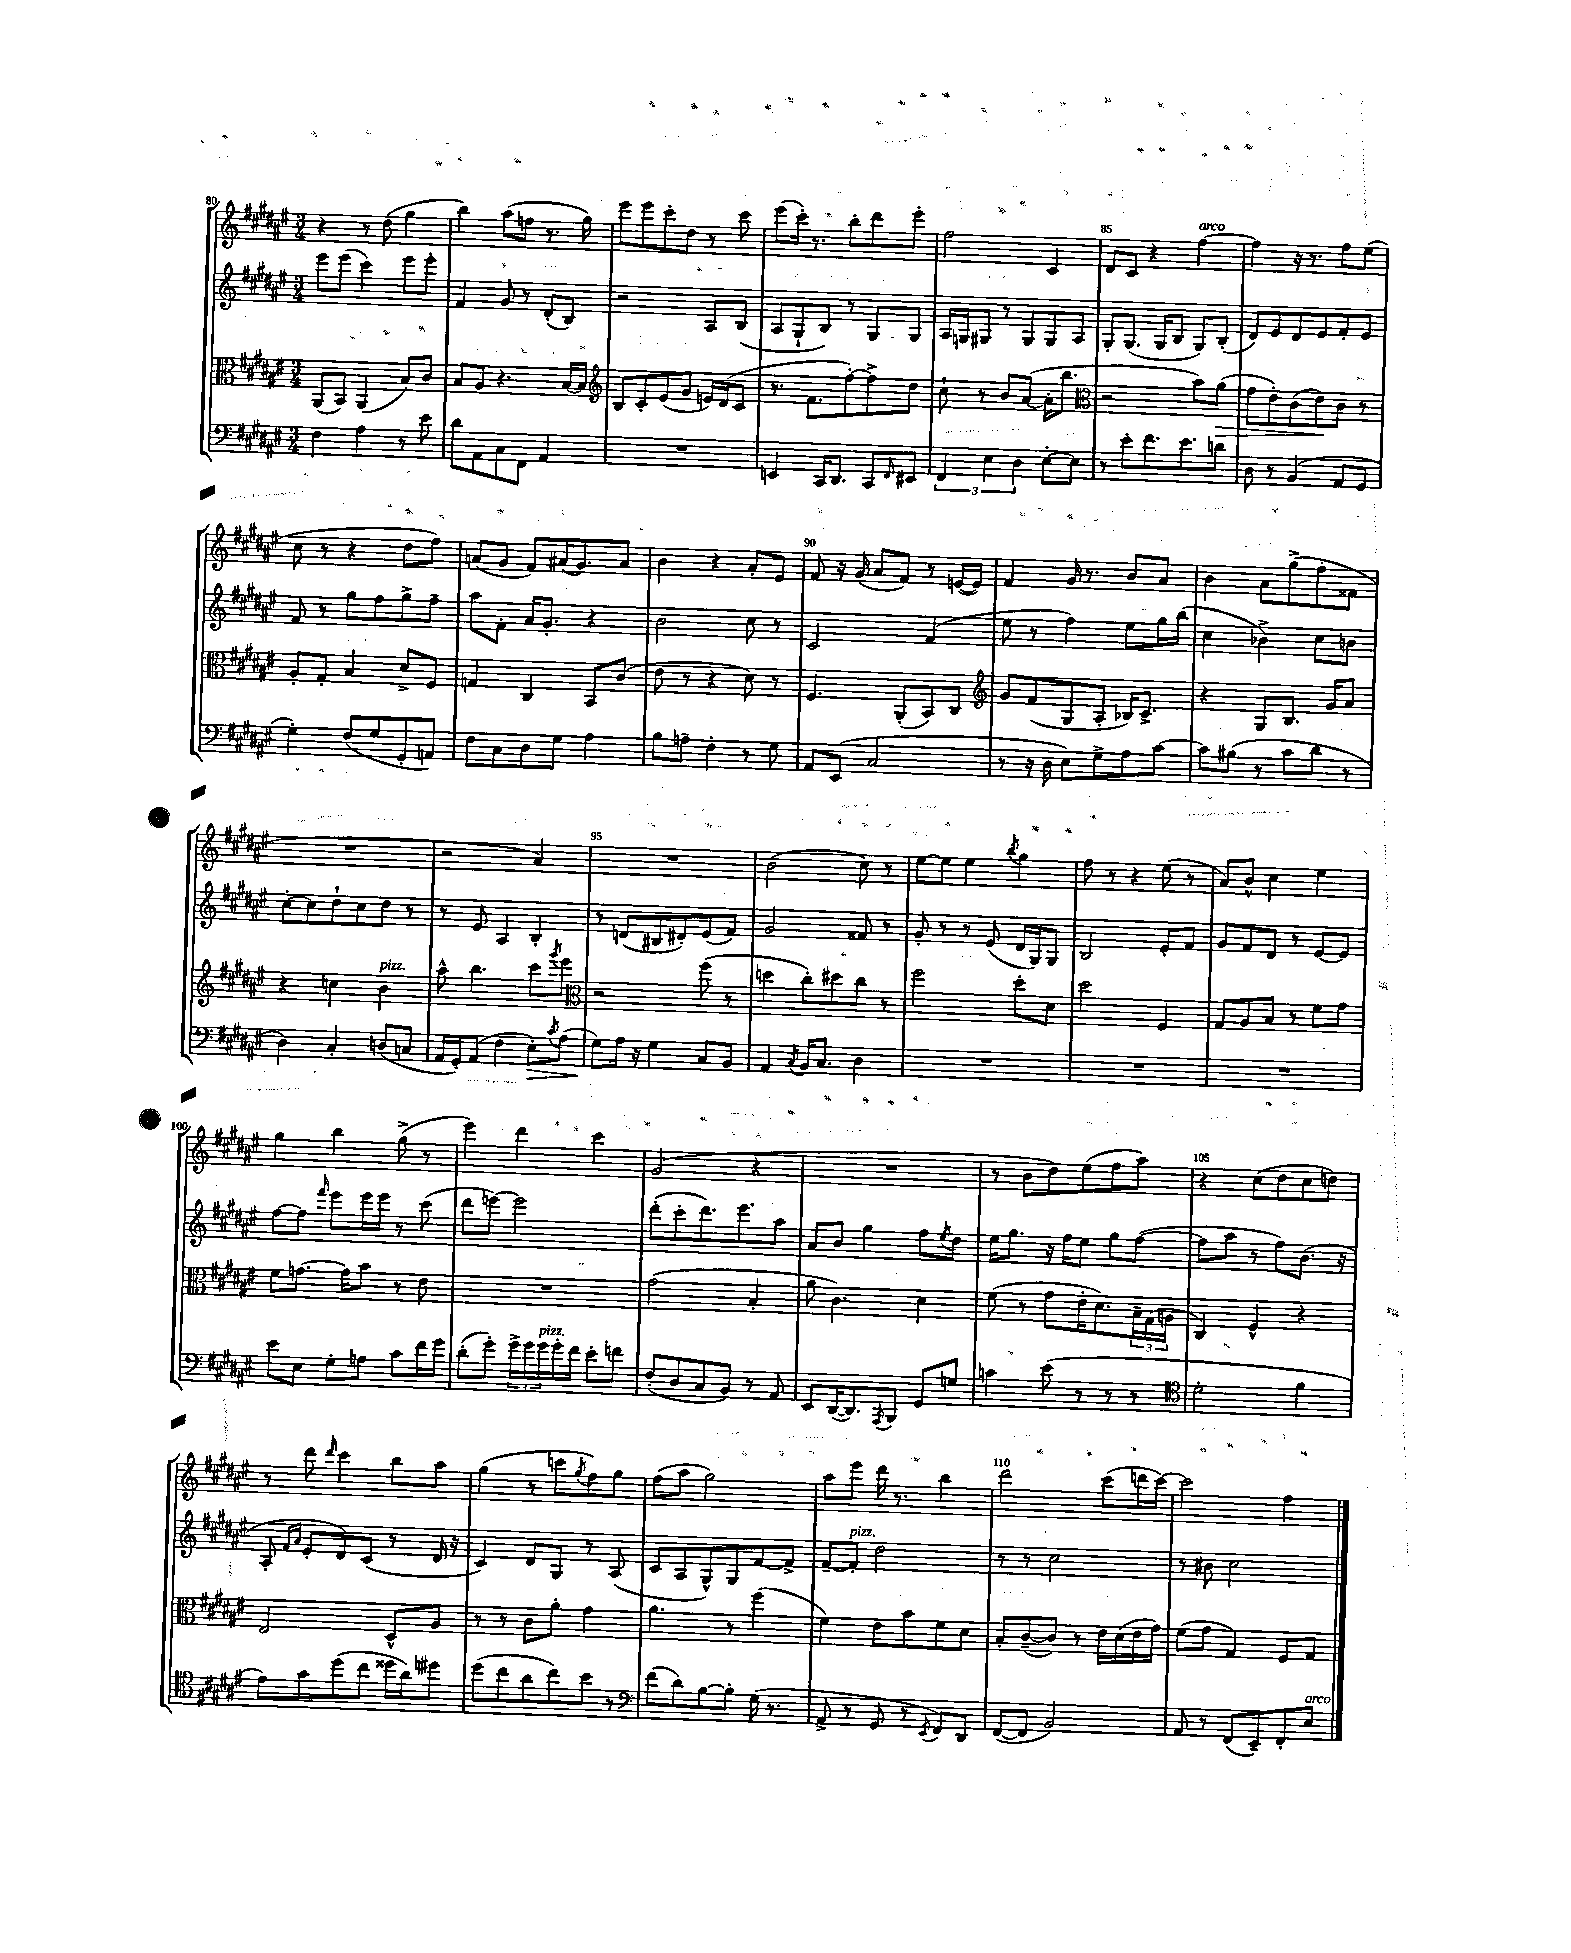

**kern	**dynam	**kern	**dynam	**kern	**kern
*part4	*part4	*part3	*part3	*part2	*part1
*staff4	*staff4	*staff3	*staff3	*staff2	*staff1
*clefF4	*	*clefC3	*	*clefG2	*clefG2
*k[f#c#g#d#a#e#]	*	*k[f#c#g#d#a#e#]	*	*k[f#c#g#d#a#e#]	*k[f#c#g#d#a#e#]
*M3/4	*	*M3/4	*	*M3/4	*M3/4
=80	=80	=80	=80	=80	=80
4F#\	.	(8AA#/L	.	8eee#\L	4r
.	.	8BB/J)	.	(8eee#\J	.
4A#\	.	(4AA#/	.	4ccc#\)	8r
.	.	.	.	.	(8dd#\
8r	.	8B/L)	.	8eee#\L	4gg#\
8e#\	.	8c#/J	.	8eee#'\J	.
=81	=81	=81	=81	=81	=81
8d#\L	.	8B/L	.	4f#/	4bb\)
8AA#\	.	8A#/J	.	.	.
8C#\	.	4.r	.	8g#/	(8aa#\L
8FF#\J	.	.	.	8r	8ffn\J
4AA#/	.	.	.	(8d#'/L	8.r
.	.	[16B/LL	.	8B/J)	.
.	.	16B/JJ]	.	.	16gg#\)
=82	=82	=82	=82	=82	=82
*	*	*clefG2	*	*	*
2.r	.	8B/L	.	2r	8eee#\L
.	.	8c#'/	.	.	8eee#\
.	.	(8e#/	.	.	8ccc#'\
.	.	8g#/J	.	.	8dd#\J
.	.	16en/LL)	.	8A#/L	8r
.	.	(16d#/J	.	.	.
.	.	8c#/J	.	(8B/J	8ccc#\
=83	=83	=83	=83	=83	=83
4EEn/	.	8.r	.	8A#/L	(8eee#\L
.	.	.	.	8G#`/	16ccc#'\Jk)
.	.	8.f#\L	.	.	8.r
16CC#/KL	.	.	.	8B/J)	.
8.DD#/J	.	.	.	.	.
.	.	[8ff#'\)	.	8r	8bb'\L
8CC#/L	.	8ff#^\]	.	8G#/L	8ddd#\
16qqFF#/	.	.	.	.	.
8EE#X/J	.	8dd#\J	.	8G#/J	8eee#'\J
=84	=84	=84	=84	=84	=84
6FF#/	.	8cc#`\	.	16A#/LL	2ff#\
.	.	.	.	16Gn/J	.
.	.	8r	.	8G#X/J	.
6E#\	.	.	.	.	.
.	.	8b/L	.	8r	.
6D#\	.	.	.	.	.
.	.	([8a#/J	.	8G#/L	.
[8E#'\L	.	16a#'\KL]	.	8G#/	4c#/
.	.	8.bb\J	.	.	.
8E#\J]	.	.	.	8A#/J	.
=85	=85	=85	=85	=85	=85
*	*	*clefC3	*	*	*
8r	.	2r	.	8G#'/L	8d#/L
8e#'\L	.	.	.	(8.G#/J	8c#/J
8.f#\	.	.	.	.	4r
.	.	.	.	16G#/KL	.
.	.	.	.	8B/J	.
8.e#\	.	.	.	.	.
!	!	!	!	!	!LO:TX:a:i:t=arco
.	.	8b\L)	.	8G#/L)	[4ff#\
!	!	!	!LO:HP:b	!	!
8dn\J	.	(8a#\J	>	(8B'/J	.
=86	=86	=86	=86	=86	=86
8D#\	.	8g#\L	.	8d#/L)	4ff#\]
8r	.	8e#'\)	.	8e#/	.
(4BB/	.	(8c#\	.	8d#/	16r
.	.	.	.	.	8.r
.	.	8e#\)	.	8e#/	.
8AA#/L	.	8c#\J	]	8f#'/	8ff#\L
8GG#/J	.	8r	.	8e#/J	(8ee#\J
!!LO:LB:g=z
=87	=87	=87	=87	=87	=87
4G#'\)	.	8A#'/L	.	8f#/	8cc#\
.	.	8G#'/J	.	8r	8r
(8F#/L	.	4B/	.	8gg#\L	4r
8G#/	.	.	.	8ff#\	.
8GG#'/	.	8d#^/L	.	8gg#^\	8dd#\L
8AAn/J)	.	8F#/J	.	8ff#~\J	8ff#\J)
=88	=88	=88	=88	=88	=88
8F#\L	.	4Gn/	.	8aa#\L	(8an/L
8C#\	.	.	.	8f#'\J	8g#/J
8D#\	.	4C#/	.	16a#/KL	8f#/L)
.	.	.	.	8.g#'/J	.
8G#\J	.	.	.	.	(16a#X/K
.	.	.	.	.	8.g#/)
4A#\	.	8BB/L	.	4r	.
.	.	(8c#/J	.	.	8a#/J
=89	=89	=89	=89	=89	=89
8B\L	.	8e#\	.	2b\	4b\
8An~\J	.	8r	.	.	.
4F#'\	.	4r	.	.	4r
8r	.	8d#\)	.	8cc#\	8a#'/L
8G#\	.	8r	.	8r	8e#/J
=90	=90	=90	=90	=90	=90
8AA#/L	.	4.F#/	.	2c#/	8f#/
(8EE#/J	.	.	.	.	16r
.	.	.	.	.	(16g#/
2C#/	.	.	.	.	8a#/L
.	.	(8AA#'/L	.	.	8f#/J)
.	.	8BB/)	.	(4f#/	8r
.	.	8C#/J	.	.	([16en/LL
.	.	.	.	.	16e/JJ])
=91	=91	=91	=91	=91	=91
*	*	*clefG2	*	*	*
8r	.	8g#/L	.	8ee#\	4f#/
16r	.	(8f#/	.	8r	.
16D#\	.	.	.	.	.
8E#\L)	.	8G#/	.	4ff#\)	16g#/
.	.	.	.	.	8.r
8G#^\	.	8A#'/J	.	.	.
8A#\	.	16B-X/KL)	.	8ee#\L	8b/L
.	.	8.c#^/J	.	.	.
[8c#\J	.	.	.	16gg#\L	8a#/J
.	.	.	.	(16bb\JJ	.
=92	=92	=92	=92	=92	=92
8c#\L]	.	4r	.	4cc#\	4b\
(8B#X\J	.	.	.	.	.
8r	.	8G#/L	.	4b-X^\)	8a#\L
8c#\L	.	8.B/J	.	.	(8gg#^\
8d#\J	.	.	.	8cc#\L	8ff#'\
.	.	16g#/KL	.	.	.
8r	.	8a#/J	.	8bn\J	8f##X\J
!!LO:LB:g=z
=93	=93	=93	=93	=93	=93
4D#\)	.	4r	.	[8cc#'\L	2.r
.	.	.	.	8cc#\]	.
4C#'/	.	4ccn\	.	8dd#`\	.
.	.	.	.	8cc#\	.
!	!	!LO:TX:a:i:t=pizz.	!	!	!
(8Dn/L	.	4b\	.	8dd#\J	.
8Cn/J	.	.	.	8r	.
=94	=94	=94	=94	=94	=94
16AA#/LL	.	8aa#^^\	.	8r	2r
16GG#'/J)	.	.	.	.	.
(8AA#/J	.	4.bb\	.	8e#/	.
4F#\	.	.	.	4A#/	.
!	!LO:HP:b	!	!	!	!
8E#'\L)	>	8ccc#\L	.	4B'/	4a#/)
8qc#/	.	8qggg#/	.	.	.
(8A#\J	.	8eee#\J	.	.	.
=95	=95	=95	=95	=95	=95
*	*	*clefC3	*	*	*
8G#\L)	.	2r	.	8r	2.r
16A#\Jk	]	.	.	(8dn/L	.
16r	.	.	.	.	.
4G#\	.	.	.	8B#X/	.
.	.	.	.	8d#X'/)	.
8C#/L	.	(8ff#\	.	(8e#/	.
8BB/J	.	8r	.	8f#/J)	.
=96	=96	=96	=96	=96	=96
4AA#/	.	4ddn\	.	2g#/	(2b\
8qC#/	.	.	.	.	.
16BB/KL	.	8cc#'\L)	.	.	.
8.C#/J	.	.	.	.	.
.	.	8dd#X\	.	.	.
4D#\	.	8cc#\J	.	8f##X/	8cc#\)
.	.	8r	.	8r	8r
=97	=97	=97	=97	=97	=97
2.r	.	2ff#\	.	8g#'/	[8ee#\L
.	.	.	.	8r	8ee#\J]
.	.	.	.	8r	4ee#\
.	.	.	.	(8e#/	.
.	.	.	.	.	8qbb/
.	.	8dd#'\L	.	16d#/LL	4gg#\
.	.	.	.	16G#/J)	.
.	.	8d#\J	.	8G#/J	.
=98	=98	=98	=98	=98	=98
2.r	.	2dd#\	.	2B/	8ff#\
.	.	.	.	.	8r
.	.	.	.	.	4r
.	.	4F#/	.	8e#'/L	(8ee#\
.	.	.	.	8f#/J	8r
=99	=99	=99	=99	=99	=99
2.r	.	8G#/L	.	8g#/L	8a#/L)
.	.	8A#/	.	8f#/	8b^^/J
.	.	8B/J	.	8d#/J	4cc#\
.	.	8r	.	8r	.
.	.	8f#\L	.	[8e#/L	4ee#\
.	.	8g#\J	.	8e#/J]	.
!!LO:LB:g=z
=100	=100	=100	=100	=100	=100
8e#\L	.	8f#\L	.	[8ff#\L	4gg#\
8E#\J	.	[8.gn\J	.	8ff#\J]	.
.	.	.	.	16qqfff#/	.
8G#'\L	.	.	.	8eee#\L	4bb\
.	.	16g\KL]	.	.	.
8An\J	.	8b\J	.	16eee#\L	.
.	.	.	.	16eee#\JJ	.
8c#\L	.	8r	.	8r	(8gg#^\
16f#\L	.	8e#\	.	(8ccc#\	8r
16g#\JJ	.	.	.	.	.
=101	=101	=101	=101	=101	=101
(8d#'\L	.	2.r	.	8ddd#\L	4eee#\)
8g#'\J)	.	.	.	[8eeen\J)	.
24g#^\LL	.	.	.	2eee\]	4ddd#\
24g#\	.	.	.	.	.
!LO:TX:a:i:t=pizz.	!	!	!	!	!
24g#\	.	.	.	.	.
16g#'\	.	.	.	.	.
16f#\JJ	.	.	.	.	.
8e#'\L	.	.	.	.	4ccc#\
8fn\J	.	.	.	.	.
=102	=102	=102	=102	=102	=102
(8F#'/L	.	(2g#\	.	(8ddd#'\L	(2g#/
8D#/	.	.	.	8ccc#'\	.
8C#/	.	.	.	8.ddd#\)	.
8BB/J)	.	.	.	.	.
.	.	.	.	8.eee#\	.
8r	.	4B'/	.	.	4r
8AA#/	.	.	.	8aa#\J	.
=103	=103	=103	=103	=103	=103
8EE#/L	.	8a#\	.	8a#/L	2.r
([16DD#/K	.	4.c#\)	.	8b/J	.
8.DD#/])	.	.	.	.	.
.	.	.	.	4gg#\	.
8qAAA#/	.	.	.	.	.
8BBB/J	.	.	.	.	.
8GG#/L	.	4d#\	.	8ff#\L	.
.	.	.	.	8qee#/	.
8Gn/J	.	.	.	8dd#\J	.
=104	=104	=104	=104	=104	=104
4cn\	.	(8f#\	.	16ee#\KL	8r
.	.	.	.	8.gg#\J	.
.	.	8r	.	.	8b\L
(8e#\	.	8g#\L	.	16r	8dd#\)
.	.	.	.	16ff#\KL	.
8r	.	16e#'\K	.	8ee#\J	(8ee#\
.	.	8.d#\)	.	.	.
8r	.	.	.	8gg#\L	8ff#\
8r	.	24B~\L	.	([8ff#\J	8aa#\J)
.	.	(24G#\	.	.	.
.	.	24An\JJ	.	.	.
=105	=105	=105	=105	=105	=105
*clefC4	*	*	*	*	*
2d#'\	.	4C#/)	.	8ff#\L]	4r
.	.	.	.	8aa#\J	.
.	.	4F#^^/	.	8r	(8cc#\L
.	.	.	.	8ff#\L)	8dd#\
4f#\	.	4r	.	(8.b\J	8cc#\
.	.	.	.	.	8ddn\J)
.	.	.	.	16r	.
!!LO:LB:g=z
=106	=106	=106	=106	=106	=106
8e#\L)	.	2E#/	.	8A#'/	8r
.	.	.	.	16qqf#/LL	.
.	.	.	.	16qqa#/JJ	.
8g#\	.	.	.	8e#'/L	8ddd#\
.	.	.	.	.	16qqddd#/
(8dd#\	.	.	.	8d#/)	4ccc#\
8cc#\J	.	.	.	(8c#/J	.
16dd##X\LL	.	8D#^^/L	.	8r	8bb\L
16a#\J)	.	.	.	.	.
8dd#X\J	.	8A#/J	.	16d#/	8aa#\J
.	.	.	.	16r	.
=107	=107	=107	=107	=107	=107
(8dd#\L	.	8r	.	4c#/)	(4gg#\
8cc#\	.	8r	.	.	.
8a#\	.	8c#\L	.	8d#/L	8r
8cc#\)	.	8a#'\J	.	8G#/J	8cccn\L
.	.	.	.	.	8qgg#/
8b\J	.	4g#\	.	8r	8ff#\)
8r	.	.	.	(8A#/	8gg#\J
=108	=108	=108	=108	=108	=108
*clefF4	*	*	*	*	*
(8f#\L	.	4.a#\	.	8c#/L	(8ff#\L
8d#\)	.	.	.	8A#/	8aa#\J
[8B\	.	.	.	8G#^^/)	2gg#\)
8B'\J]	.	8r	.	8G#/	.
(16G#\	.	(4ff#\	.	[8f#/	.
8.r	.	.	.	.	.
.	.	.	.	8f#^/J]	.
=109	=109	=109	=109	=109	=109
8AA#^/	.	4f#\)	.	[8f#~/L	8aa#\L
!	!	!	!	!LO:TX:a:i:t=pizz.	!
8r	.	.	.	8f#'/J]	8eee#\J
8GG#/	.	8e#\L	.	2dd#\	16ddd#\
.	.	.	.	.	8.r
8r	.	8b\	.	.	.
8qEE#/	.	.	.	.	.
8FF#/L)	.	8f#\	.	.	4bb\
8DD#/J	.	8d#\J	.	.	.
=110	=110	=110	=110	=110	=110
([8FF#/L	.	8B'/L	.	8r	2ddd#\
8FF#/J]	.	([8c#~/	.	8r	.
2BB/)	.	8c#/J])	.	2cc#\	.
.	.	8r	.	.	.
.	.	16e#\LL	.	.	(8ccc#\L
.	.	(16d#\	.	.	.
.	.	16e#\	.	.	16dddn\L
.	.	16g#\JJ)	.	.	[16ccc#\JJ)
=111	=111	=111	=111	=111	=111
8AA#/	.	(8f#\L	.	8r	2ccc#\]
8r	.	8g#\J	.	8b#X\	.
(8FF#/L	.	4G#/)	.	2cc#\	.
8EE#~/)	.	.	.	.	.
8FF#'/	.	8F#/L	.	.	4ff#\
!LO:TX:a:i:t=arco	!	!	!	!	!
8E#/J	.	8G#/J	.	.	.
==	==	==	==	==	==
*-	*-	*-	*-	*-	*-
